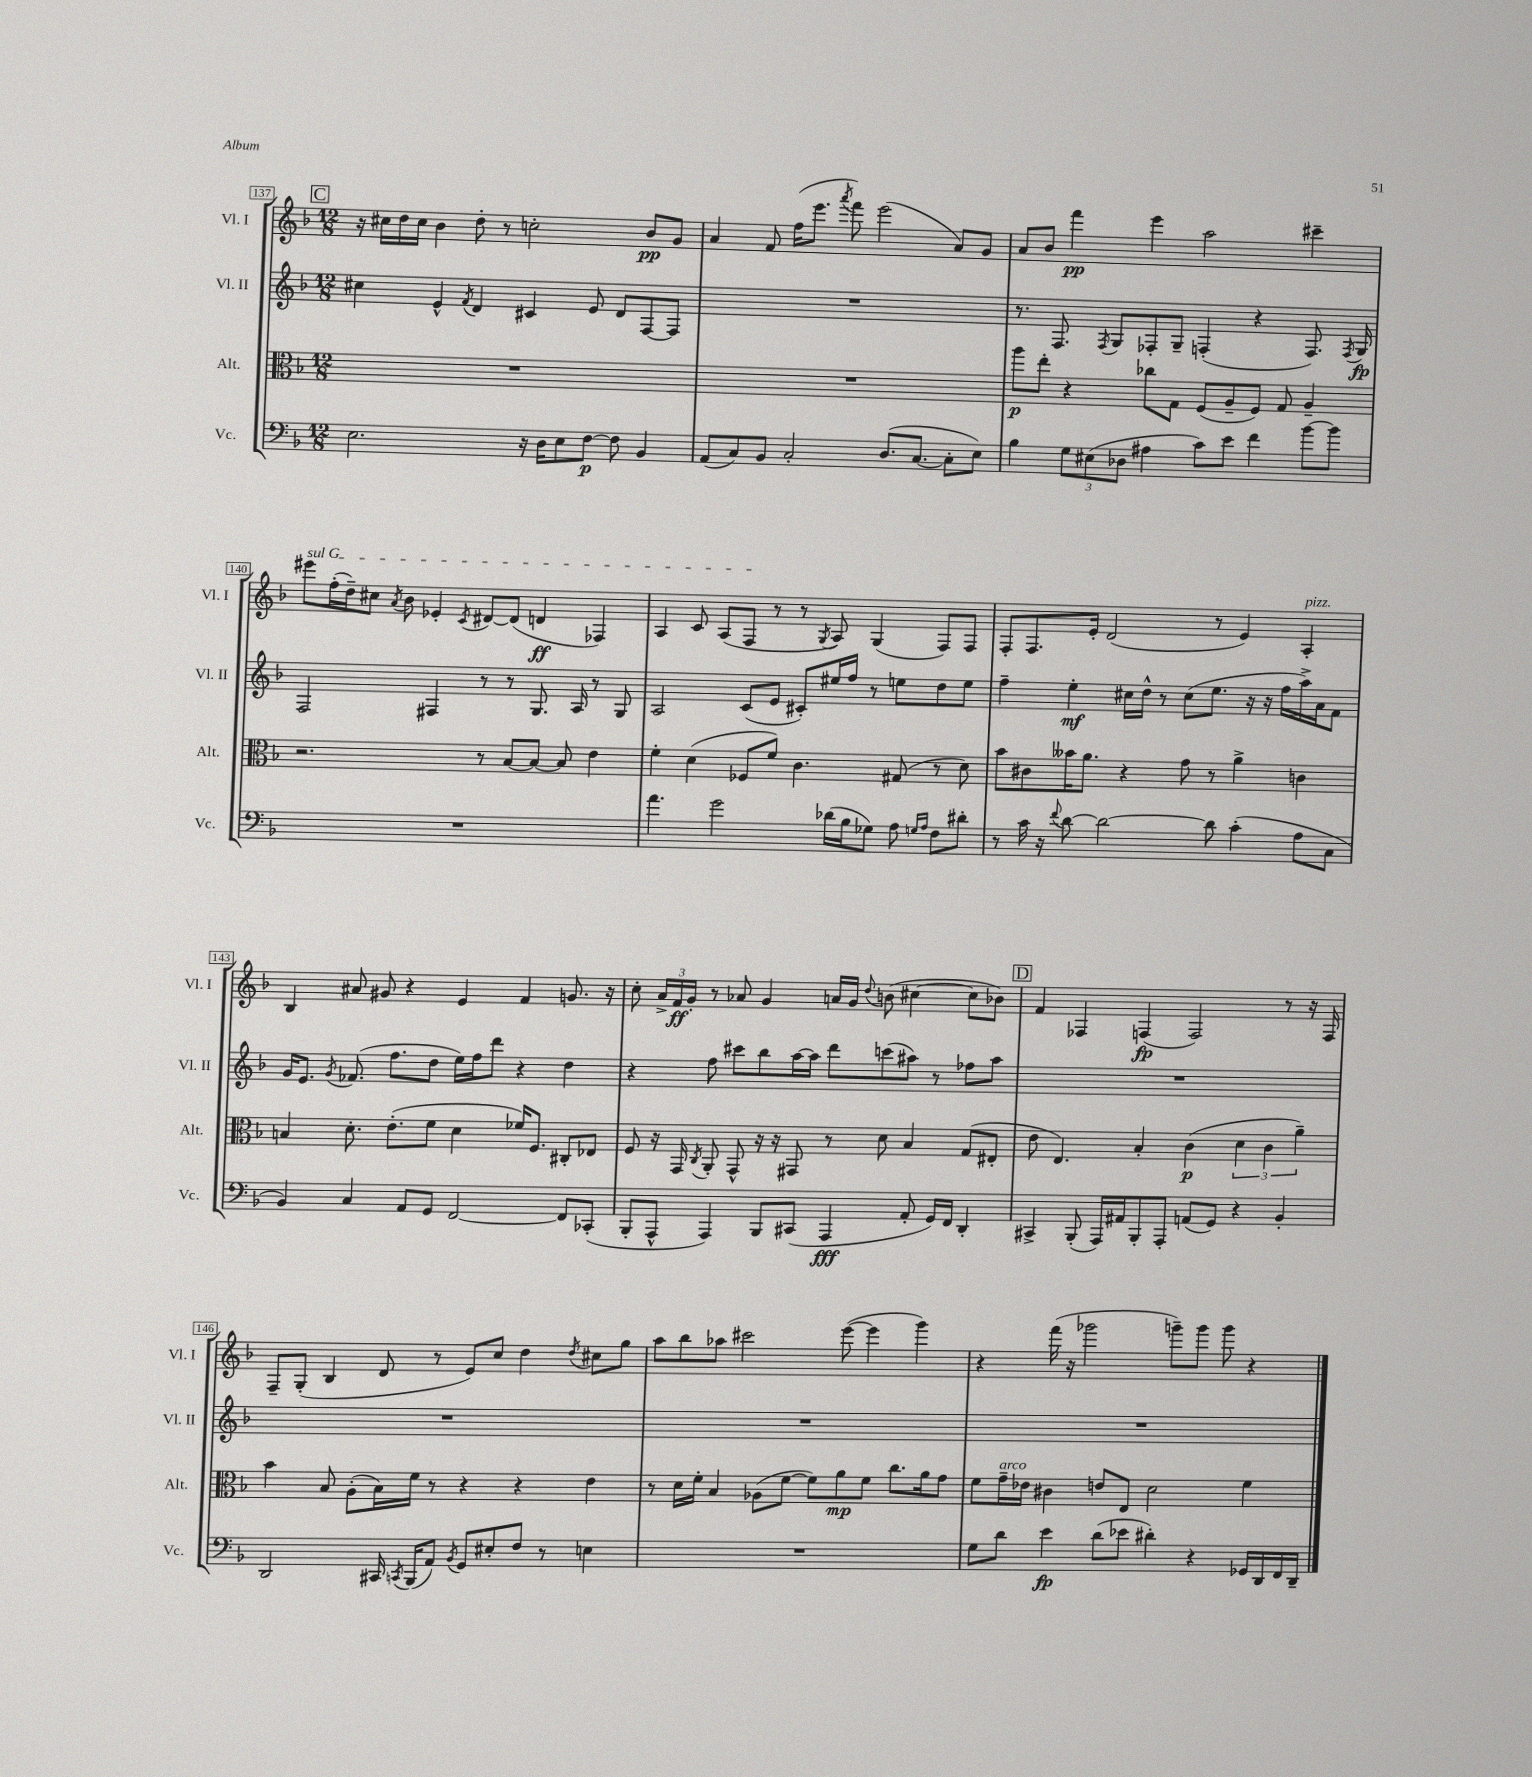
<<
\new StaffGroup <<
\new Staff = "s0" \with { instrumentName = "Vl. I" shortInstrumentName = "Vl. I" } {
    \clef treble \key f \major \numericTimeSignature \time 12/8
    \autoBeamOff \mark \markup { \box "C" } r16 cis''16[ d''16 cis''16] bes'4 d''8-. r8 c''2-. bes'8[\pp g'8] |
    a'4 f'8 f''16[( e'''8.] \acciaccatura { a'''8 } f'''8) e'''2( a'8[) g'8] |
    a'8[ bes'8] f'''4\pp e'''4 a''2 cis'''4-- |
    \once \override TextSpanner.bound-details.left.text = \markup { \italic "sul G" } eis'''8[\startTextSpan f''16-.( d''16--) cis''8] \acciaccatura { a'8 } bes'8 ees'4-. \acciaccatura { c'8 } dis'8[~ dis'8]( d'4\ff fes4) |
    a4 c'8 a8[( f8]\stopTextSpan r8 r8 \acciaccatura { g8 } a8) g4( f8[) f8] |
    f8[-. f8. e'16]-. d'2( r8 e'4) a4-.^\markup { \italic "pizz." } |
    bes4 ais'8 gis'8 r4 e'4 f'4 g'8. r16 |
    c''8-. \tuplet 3/2 { a'16[-> f'16\ff g'16]-. } r8 aes'8 g'4 a'16[ g'16] \appoggiatura { d''8 } b'8( cis''4~ cis''8[ bes'8]) |
    \mark \markup { \box "D" } f'4 fes4 f4\fp( f2) r8 r16 f16 |
    f8[-- g8]-.( bes4 d'8 r8 e'8[) c''8] d''4 \acciaccatura { d''8 } cis''8[ g''8] |
    a''8[ bes''8 aes''8] cis'''2 e'''8~( e'''4 g'''4) |
    r4 f'''16( r16 ges'''2 g'''8[--) g'''8] g'''8 r4 \bar "|." |
}
\new Staff = "s1" \with { instrumentName = "Vl. II" shortInstrumentName = "Vl. II" } {
    \clef treble \key f \major \numericTimeSignature \time 12/8
    \autoBeamOff \mark \markup { \box "C" } cis''4 e'4-^ \acciaccatura { f'8 } d'4 cis'4 e'8 d'8[ f8~ f8] |
    R1. |
    r8. f8. \acciaccatura { f8 } g8[ fes8-. g8]-- f4-.( r4 f8.) \acciaccatura { f8 } g16\fp |
    f2 fis4 r8 r8 g8. a16 r8 g8 |
    a2 c'8[( e'8] cis'8[-.) eis''16 f''16] r8 e''8[ d''8 e''8] |
    f''4-- e''4-.\mf cis''16[ d''16]-^ r8 cis''8[( e''8.] r16 r16 f''16[ a''16->) a'16 f'8] |
    g'16[ e'8.] \acciaccatura { g'8 } fes'8.( f''8.[ d''8] e''16[) f''16 d'''8] r4 d''4 |
    r4 f''8 cis'''8[ bes''8 a''16~ a''16] d'''8[ c'''8( ais''8]) r8 fes''8[ ais''8] |
    \mark \markup { \box "D" } R1. |
    R1. |
    R1. |
    R1. \bar "|." |
}
\new Staff = "s2" \with { instrumentName = "Alt." shortInstrumentName = "Alt." } {
    \clef alto \key f \major \numericTimeSignature \time 12/8
    \autoBeamOff \mark \markup { \box "C" } R1. |
    R1. |
    a''8[\p e''8]-. r4 ces''8[ g8] f8[( a8-- f8]) g8 a4-- |
    r2. r8 bes8[~ bes8]~ bes8 e'4 |
    f'4-. d'4( fes8[ f'8]) c'4. gis8( r8 d'8) |
    bes'8[ cis'8 beses'16 a'8.] r4 g'8 r8 a'4-> c'4 |
    b4 d'8.-. e'8.[-.( f'8] d'4 fes'16[) f8.] cis8[-. ees8] |
    f8 r16 g,16 \acciaccatura { c8 } a,8-. g,8-^ r16 r16 gis,8 r8 d'8 bes4 g8[( eis8]-. |
    \mark \markup { \box "D" } e'8 e4.) bes4-. c'4\p( \tuplet 3/2 { d'4 c'4 a'4--) } |
    bes'4 bes8 a8[-.( bes16) f'16] r8 r4 r4 e'4 |
    r8 d'16[ f'16]-. bes4 aes8[( f'8]~ f'8[) a'8\mp f'8] c''8.[ a'16 g'8] |
    f'8[ g'16--^\markup { \italic "arco" } ees'16] cis'4 e'8[ e8] d'2 f'4 \bar "|." |
}
\new Staff = "s3" \with { instrumentName = "Vc." shortInstrumentName = "Vc." } {
    \clef bass \key f \major \numericTimeSignature \time 12/8
    \autoBeamOff \mark \markup { \box "C" } e2. r16 d16[ e8 f8]~\p f8 bes,4 |
    a,8[( c8) bes,8] c2-. d8.[( c8.]~ c8[-. e8]) |
    bes4 \tuplet 3/2 { g8[ eis8( des8] } ais4 c'8[) e'8] f'4 bes'8[~ bes'8] |
    R1. |
    a'4. g'2 des'16[( bes16 ges8]) a8 \grace { g16[ a16] } f8[ dis'8]-. |
    r8 c'16 r16 \appoggiatura { f'8 } d'8~ d'2~ d'8 c'4-.( a8[ c8] |
    bes,4) c4 a,8[ g,8] f,2~ f,8[ ces,8]-.( |
    bes,,8[-. a,,8]-^ a,,4) bes,,8[ cis,8]( a,,4\fff a,8-. g,16[) f,16] d,4-. |
    \mark \markup { \box "D" } cis,4-> bes,,8-.( a,,16[) ais,16 bes,,8-. a,,8]-. a,8[( g,8]) r4 bes,4-. |
    d,2 cis,16 \acciaccatura { c,8 } bes,,16[( a,8]) \acciaccatura { bes,8 } g,8[ eis8-. f8] r8 e4 |
    R1. |
    g8[ d'8] e'4\fp d'8[( ees'8] dis'4-.) r4 ges,16[ d,16 f,16 d,16]-- \bar "|." |
}
>>
>>
\layout { \context { \Score currentBarNumber = #137 \override BarNumber.stencil = #(make-stencil-boxer 0.1 0.3 ly:text-interface::print) } }
